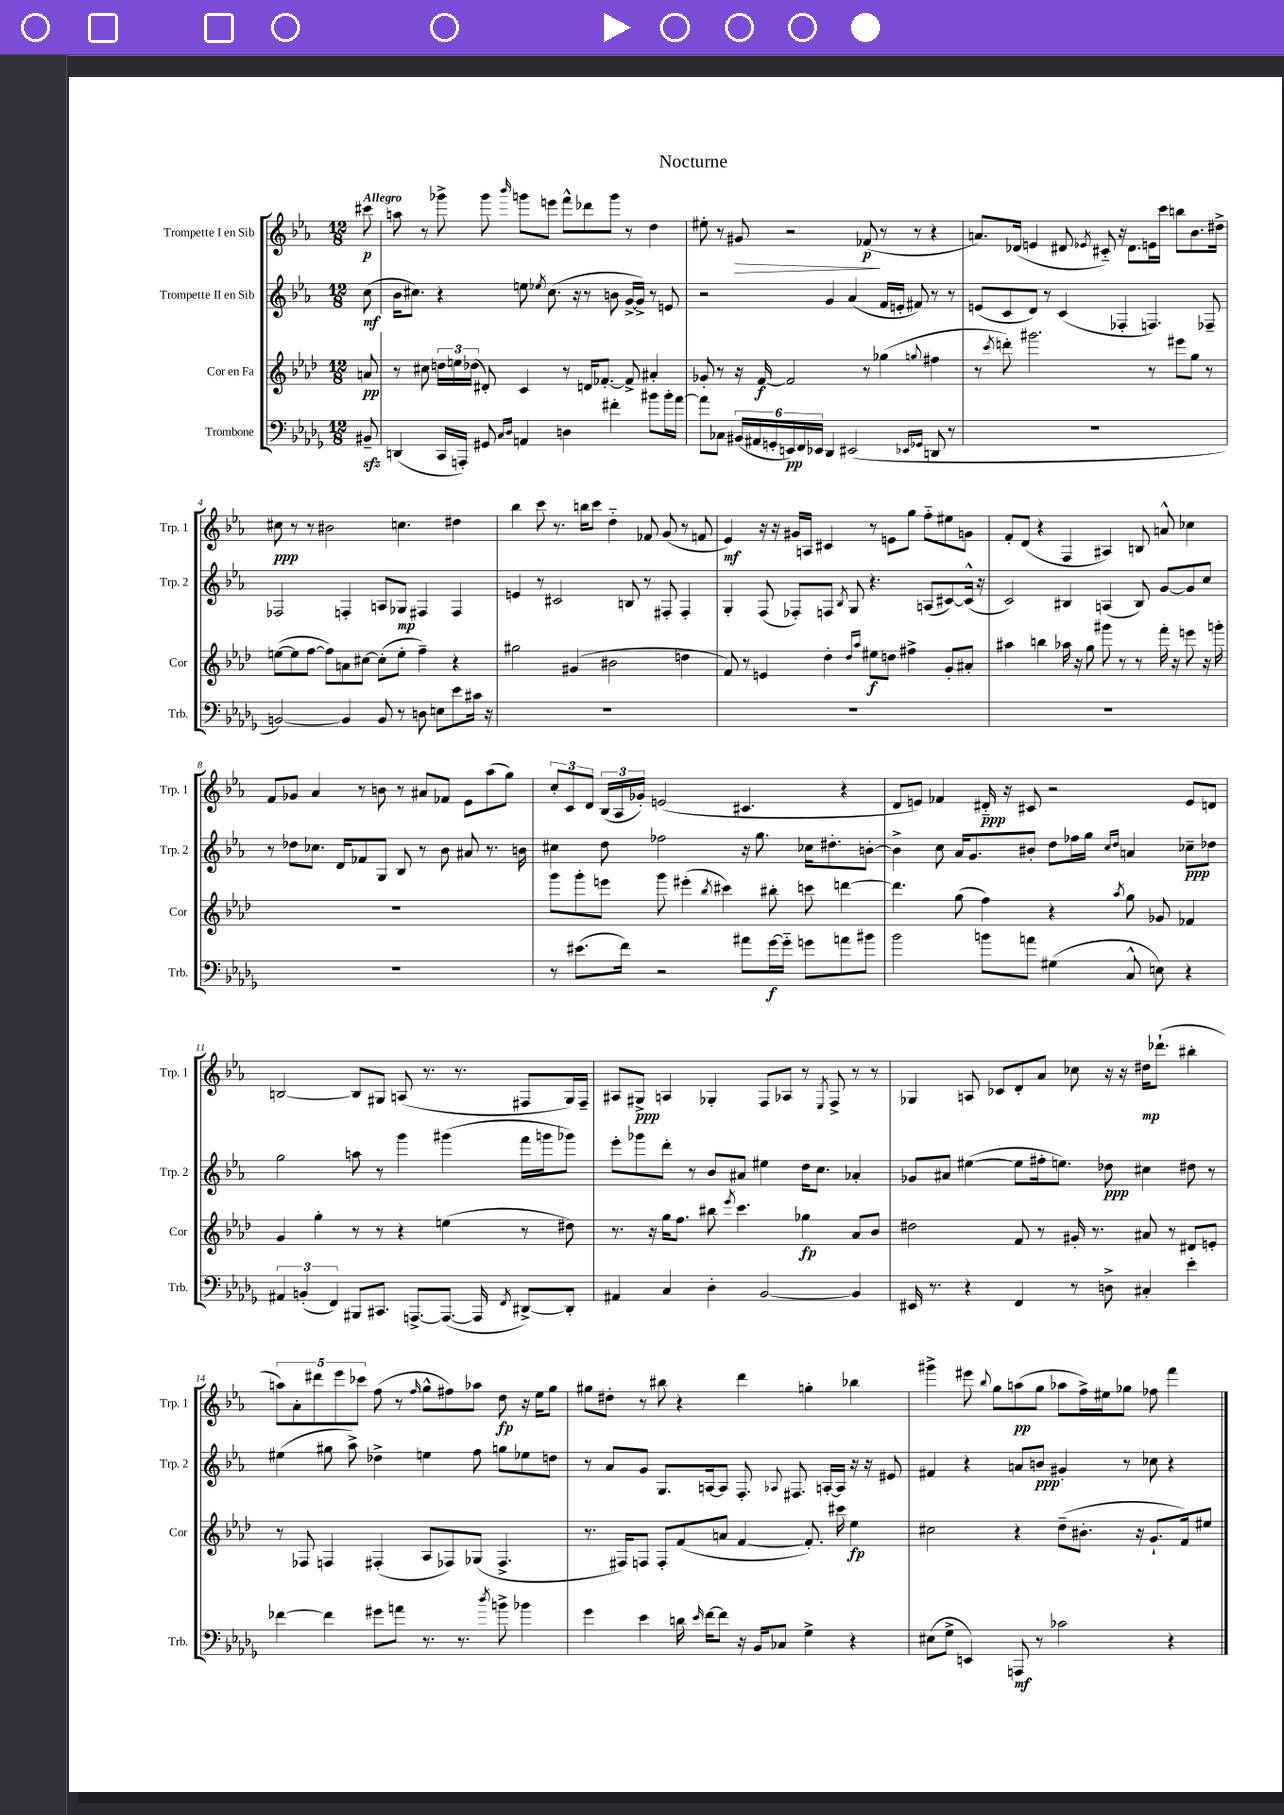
\header { title = "Nocturne" }
<<
\new StaffGroup <<
\new Staff = "s0" \with { instrumentName = "Trompette I en Sib" shortInstrumentName = "Trp. 1" } {
    \clef treble \key ees \major \numericTimeSignature \time 12/8 \partial 8 \tempo "Allegro"
    \autoBeamOff cis'''8\p |
    a''8 r8 ges'''8-> ges'''8 \grace { bes'''16 } g'''8[ e'''8] f'''8[-^ des'''8 g'''8] r8 d''4 |
    eis''8-. r8 gis'8\> r2 fes'8\p\!( r8 r8 r4 |
    a'8.[) des'16]( e'4 dis'8 \acciaccatura { ees'8 } cis'8-_) r16 dis'8.[ e'16 c'''16] b''8[ bes'8. dis''16]-> |
    cis''8\ppp r8 r8 bis'2 c''4. dis''4 |
    bes''4 c'''8 r8. b''16[ c'''8] d''4-_ fes'8 g'8( r8 f'8 |
    ees'4\mf) r16 r16 gis'16[ a16] cis'4 r8 e'8[ g''8] f''8[-_ eis''8 g'8] |
    f'8[-. d'8]( r4 f4 ais4) b8 a'8-^ ces''4 |
    f'8[ ges'8] aes'4 r8 b'8 r8 ais'8[ fes'8] ees'8[ aes''8( g''8]) |
    \tuplet 3/2 { c''8[-. c'8 d'8] } \tuplet 3/2 { bes16[( aes16 ges'16]-.) } e'2( cis'4. r4 |
    d'8[ e'8]) fes'4 dis'16-_\ppp r16 cis'8 r2 e'8[ d'8] |
    b2~ b8[ gis8] a8( r8. r8. fis8[ gis16) fis16]-- |
    ais8[ gis8]->\ppp a4 ges4-. f8[ aes8] r8 \acciaccatura { ees8 } f8-> r8 r8 |
    ges4 a8 ces'8[ d'8-. aes'8] ces''8 r16 r16 dis''16[\mp des'''8.]-!( bis''4-. |
    \tuplet 5/4 { a''8[) aes'8-. dis'''8 ees'''8 ces'''8] } f''8( r8 \grace { f''16 } g''8[-^ fis''8) aes''8] d''8\fp r16 ees''16[ g''8] |
    gis''8[ dis''8]-. r8 bis''8 r4 d'''4 g''4-. bes''4 |
    gis'''4-> eis'''8 \appoggiatura { bes''8 } g''8[ a''8\pp( g''8] aes''8[ f''16->) eis''16 ges''8] fes''8 f'''4 \bar "|." |
}
\new Staff = "s1" \with { instrumentName = "Trompette II en Sib" shortInstrumentName = "Trp. 2" } {
    \clef treble \key ees \major \numericTimeSignature \time 12/8 \partial 8
    \autoBeamOff c''8\mf( |
    bes'16[ cis''8.]) r4 e''8 \acciaccatura { ees''8 } cis''8.( r16 r8 b'8 g'16[~-> g'16]->) r8 e'8 |
    r2 g'4 aes'4( f'16[ e'16]-. fis'8) r8 r8 |
    e'8[( c'8 d'8]) r8 c'4( fes4-. f4.) fes8-- |
    fes2 f4-. a8[ ges8]\mp fis4 fis4 |
    e'4 r8 cis'2 b8 r8 fis8-. fis4-. |
    g4-. f8( fes8[-.) f8] \acciaccatura { bes8 } g8 r4. a8[( cis'8~) cis'16]-^( r16 |
    c'2) bis4 a4( bis8) g'8[~ g'8 c''8] |
    r8 des''8[ ces''8.] d'16[ fes'8 g8] bes8 r8 bes'8 ais'8 r8. b'16 |
    cis''4 d''8 fes''2 r16 g''8. ces''16[ dis''8.-. b'8]~-. |
    b'4-> c''8 aes'16[ g'8. bis'8]-. d''8[ fes''16 g''16] \grace { c''16[ d''16] } a'4 ces''8[--\ppp des''8] |
    g''2 a''8 r8 g'''4 gis'''4( f'''16[ g'''16 ges'''8]) |
    ees'''8[-. ges'''8 d'''8]-. r8 bes'8[ ais'8] eis''4 d''16[ c''8.] aes'4-. |
    ges'8[ ais'8] eis''4~( eis''8[ fis''16-. e''8.]) des''8\ppp cis''4 dis''8 r8 |
    eis''4( gis''8 aes''8->) des''4-> e''4 f''8 g''8[ ees''8 d''8] |
    r8 aes'8[ g'8] g8.[ a16~ a8] f8.-. \appoggiatura { aes8 } fis8. a16[~-. a16] r16 r16 eis'8 |
    fis'4 r4 a'8[ b'8]\ppp gis'4-. r8 ces''8 r4 \bar "|." |
}
\new Staff = "s2" \with { instrumentName = "Cor en Fa" shortInstrumentName = "Cor" } {
    \clef treble \key aes \major \numericTimeSignature \time 12/8 \partial 8
    \autoBeamOff a'8\pp |
    r8 cis''8 \tuplet 3/2 { d''16[ e''16 des''16]( } dis'8-.) c'4 r8 d'16[ fes'8.]~-. fes'8-> ais'4-. |
    ges'8-. r8 r16 f'16~\f f'2 r8 ges''4( \appoggiatura { g''8 } fis''4 |
    r8 \acciaccatura { c'''8 } d'''8-.) gis'''2. r8 eis'''8[ g''8] r8 |
    e''8[~( e''8 f''8]~ f''8[) a'8 cis''8]~ cis''8[-.( e''8]-. f''4--) r4 |
    gis''2 gis'4( bis'2 d''4 |
    f'8) r8 e'4 des''4-. \grace { des''16[ aes''16] } eis''8[\f d''8] fis''4-> g'8[-. ais'8]-. |
    ais''4 b''4 aes''16 r16 g''8 gis'''8 r8 r8 f'''16-. r16 e'''8 r16 g'''16-. |
    R1. |
    g'''8[ g'''8-. e'''8] g'''8 eis'''4-.( \acciaccatura { bes''8 } cis'''4) bis''8-. c'''8 d'''4~ |
    d'''4. g''8( f''4) r4 \acciaccatura { aes''8 } g''8 ges'8 fes'4 |
    g'4 g''4-. r8 r8 r4 e''4( r8 dis''8) |
    r8. r16 g''16[ f''8.] bis''8 \acciaccatura { ees'''8 } c'''4. ges''4\fp aes'8[ bes'8] |
    dis''2 f'8 r8 gis'16-. r8. ais'8 r8 dis'8[ e'8]-. |
    r8 fes8 f4 fis4-.( aes8[ fes8) ges8]( fes4.-> |
    r8. fis16[) f8] f8[-. f'8( a'8] f'4~ f'8.-.) cis'''16 ees''4\fp |
    cis''2 r4 des''8[--( bis'8.]-. r16 g'8.[-! f'16) eis''8] \bar "|." |
}
\new Staff = "s3" \with { instrumentName = "Trombone" shortInstrumentName = "Trb." } {
    \clef bass \key des \major \numericTimeSignature \time 12/8 \partial 8
    \autoBeamOff bis,8--\sfz |
    d,4( c,16[ a,,16]-.) gis,8 \grace { c16[ des16] } a,4 d4 fis'4-. bis'8[ bis'16-. aes'16]~ |
    aes'8[ ces8] \tuplet 6/4 { bis,16[( ais,16 g,16-. e,16\pp) f,16 ees,16] } des,4 eis,2( \grace { ees,16[ ges,16] } d,8 r8 |
    R1. |
    b,2~) b,4 b,8 r8 d8 e8[ ees'8 cis'16] r16 |
    R1. |
    R1. |
    R1. |
    R1. |
    r8 eis'8.[( f'16]) r2 ais'8[ ges'16~\f ges'16]-_ g'8[ a'8 bis'8] |
    bes'2 b'8[ a'8] gis4( c8-^ e8) r4 |
    \tuplet 3/2 { ais,4 b,4-.( f,4) } bis,,8[ cis,8.] a,,8.[~-> a,,8.]~( a,,16 \acciaccatura { f,8 } dis,8[~->) dis,8]-. |
    ais,4 c4 des4-. bes,2~ bes,4 |
    eis,16 r8. r4 f,4 r8 d8-> cis4-. ees'4-. |
    fes'4~ fes'4 gis'8[ a'8] r8. r8. \acciaccatura { des''8 } b'8-> bes'4 |
    ges'4 ees'4 d'16 \grace { ees'16 } f'16[~ f'8] r16 bes,16[ ces8] ges4-> r4 |
    eis8[( ges8]-> e,4) a,,8\mf r8 ces'2 r4 \bar "|." |
}
>>
>>
